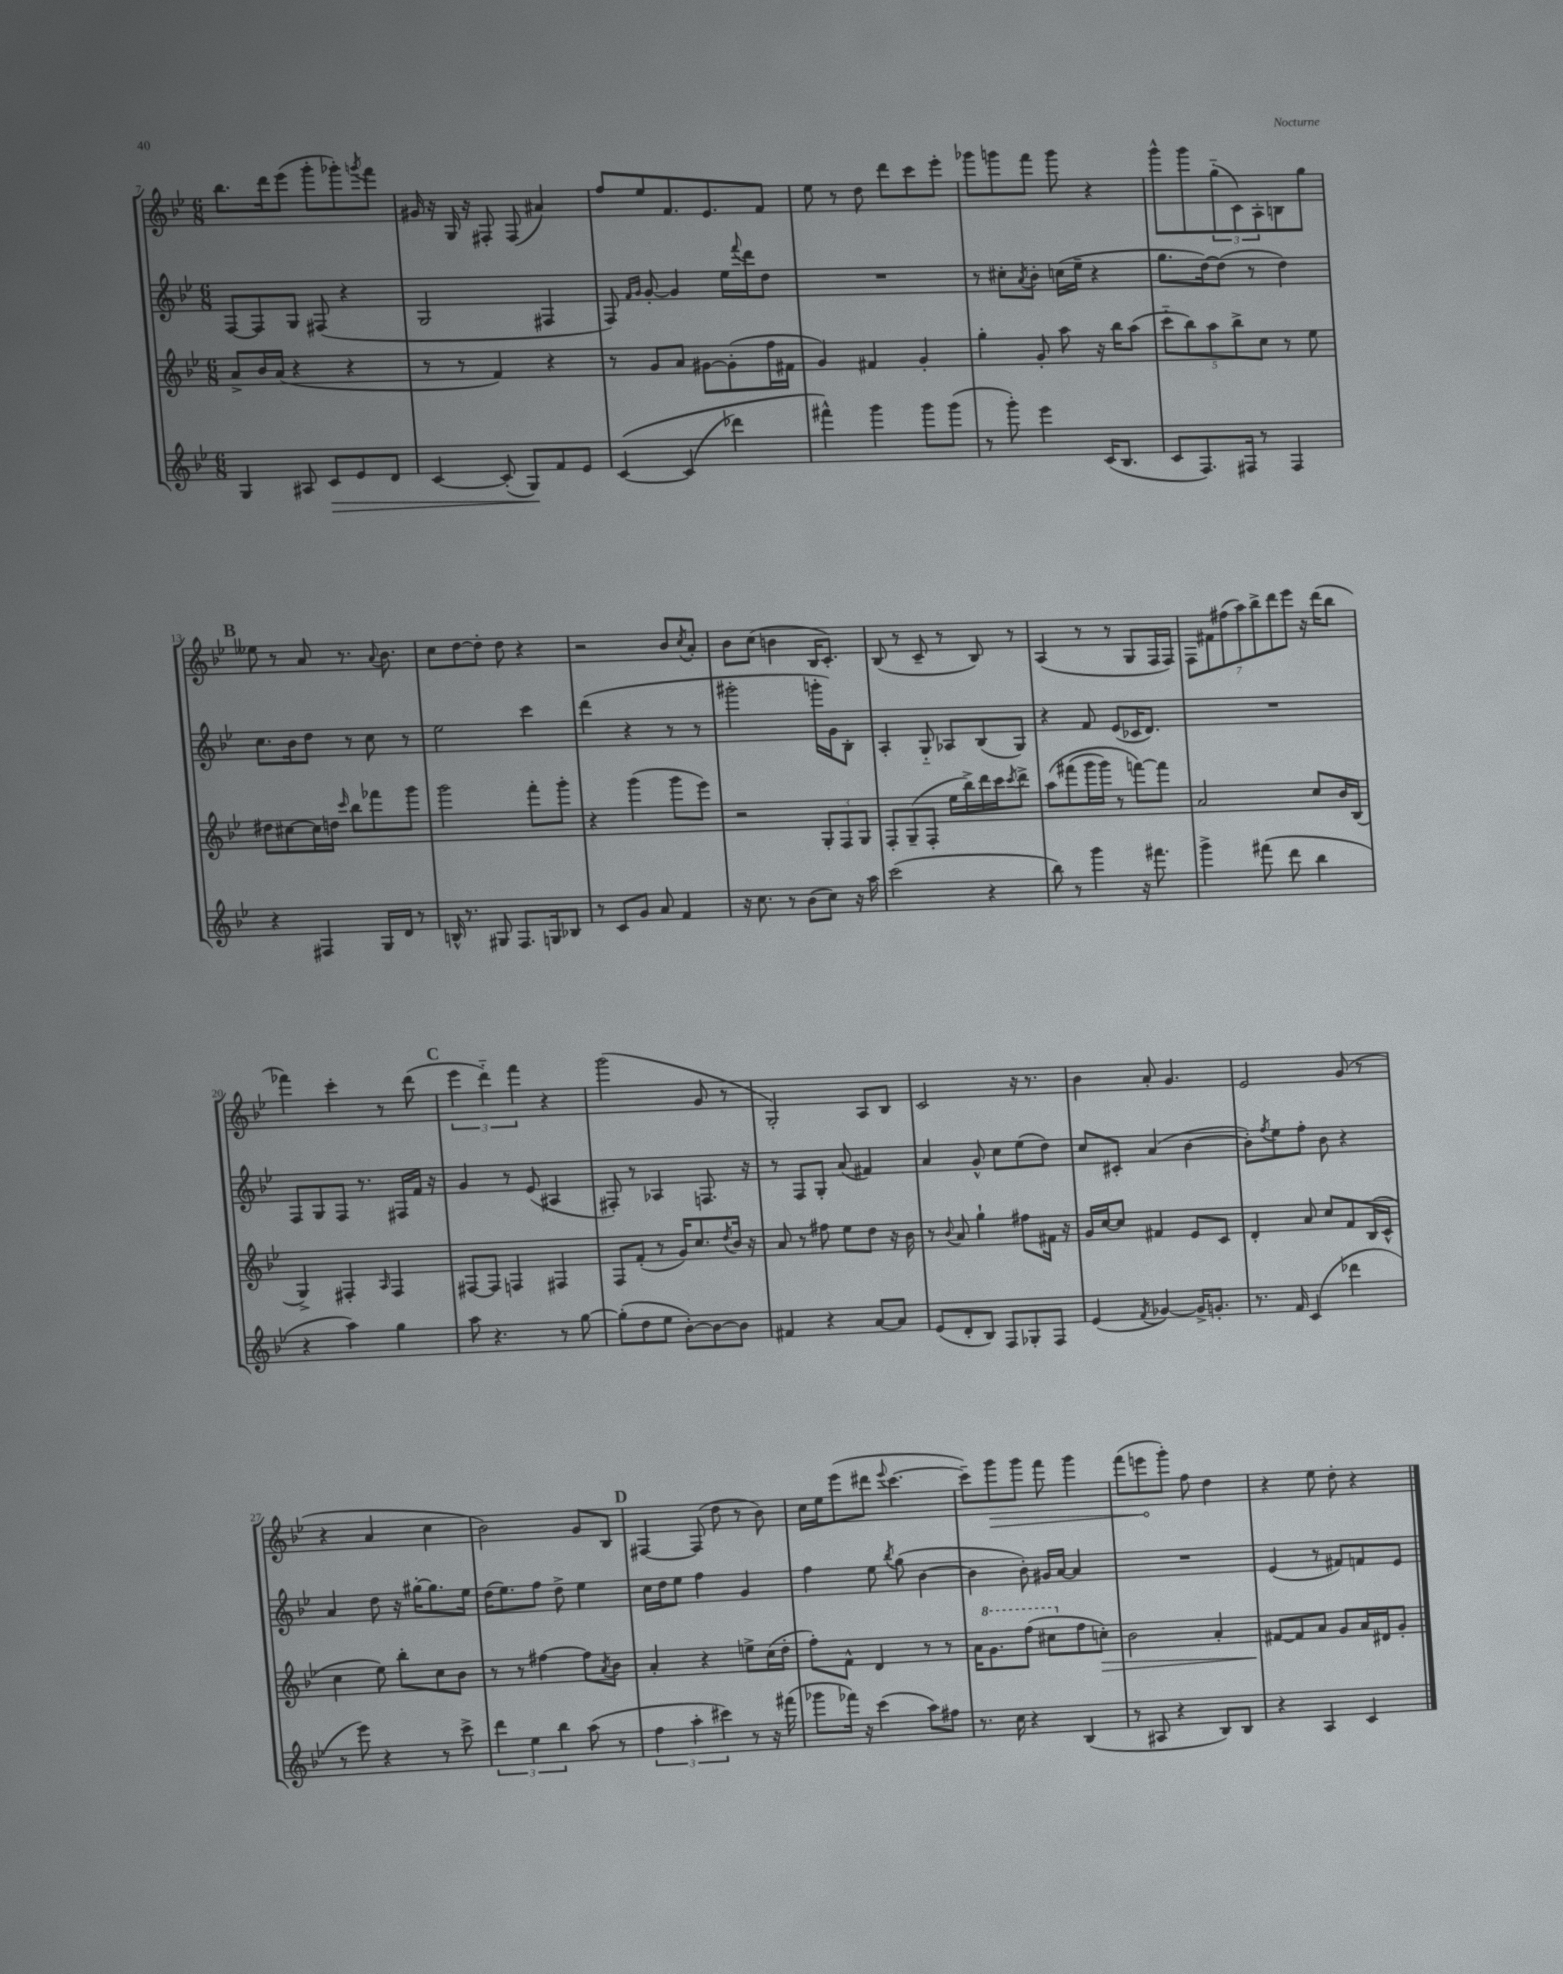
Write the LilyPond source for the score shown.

<<
\new StaffGroup <<
\new Staff = "s0" {
    \clef treble \key bes \major \numericTimeSignature \time 6/8
    bes''8. d'''16 ees'''8( g'''8-. ges'''8-.) \acciaccatura { g'''8 } f'''8 |
    gis'16 r16 g16 r16 fis8-. fis8( ais'4) |
    f''8 ees''8 f'8. ees'8. f'8 |
    ees''8 r8 d''8 d'''8 c'''8 ees'''8-. |
    ges'''8 g'''8 f'''8 g'''8 r4 |
    g'''8-^ g'''8 \tuplet 3/2 { g''8-_( c'8) a8-. } b8 g''8 |
    \mark \markup { \bold "B" } eeses''8 r8 a'8 r8. \appoggiatura { a'8 } bes'8. |
    c''8 d''8~ d''8-. d''8 r4 |
    r2 bes'8 \acciaccatura { c''8 } a'8-. |
    bes'8 c''8( b'4 bes16 c'8.-.) |
    bes8( r8 c'8-- r8 bes8) r8 |
    a4( r8 r8 g8 f16 f16) |
    \tuplet 7/4 { f8 fis'8 fis''8( a''8) bes''8-> d'''8 ees'''8 } r16 d'''16( bes''8 |
    fes'''4) c'''4-. r8 d'''8( |
    \mark \markup { \bold "C" } \tuplet 3/2 { ees'''4 d'''4-_) f'''4 } r4 |
    g'''2( g'8 r8 |
    g2-.) a8 bes8 |
    c'2 r16 r8. |
    bes'4 a'8-. g'4. |
    ees'2 g'8( r8 |
    r4 a'4 c''4 |
    bes'2) g'8 bes8 |
    \mark \markup { \bold "D" } fis4~ fis8( d''8 r8 bes'8) |
    c''16 ees''16 ees'''8( dis'''8 \appoggiatura { ees'''8 } c'''4.~ |
    c'''8--) \once \override Hairpin.circled-tip = ##t g'''8\> g'''8 f'''8 g'''4 |
    f'''8( e'''8\! g'''8-.) f''8 d''4 |
    r4 ees''8 d''8-. r4 \bar "|." |
}
\new Staff = "s1" {
    \clef treble \key bes \major \numericTimeSignature \time 6/8
    f8~ f8 g8 fis8( r4 |
    g2 fis4 |
    f8) \grace { f'16 g'16 } g'8~-. g'4 ees''16 \appoggiatura { f'''8 } d'''16 d''8 |
    R2. |
    r8 cis''8-. \acciaccatura { a'8 } bes'8-. c''16( ees''16-- r4 |
    g''8. d''16~) d''8( r8 d''4) |
    \mark \markup { \bold "B" } c''8. bes'16 d''8 r8 c''8 r8 |
    ees''2 c'''4 |
    d'''4( r4 r8 r8 |
    gis'''2-. g'''16-. g'16) bes8-. |
    a4-. g8-_ aes8 bes8( g8) |
    r4 f'8 ees'8( ces'16 d'8.) |
    R2. |
    f8 g8 f8 r8. fis16 f'16 r16 |
    \mark \markup { \bold "C" } g'4 r8 ees'8( ais4 |
    fis8-.) r8 aes4 f8. r16 |
    r8 f8 g8-. a'8( fis'4) |
    a'4 g'8-^ c''8 ees''8( d''8) |
    c''8 cis'8-. a'4( bes'4~ |
    bes'8-.) \acciaccatura { f''8 } ees''8 f''8-. bes'8 r4 |
    a'4 d''8 r16 gis''16~-. gis''8. ees''16 |
    d''16( ees''8.) f''8 d''8-> ees''4 |
    \mark \markup { \bold "D" } c''16 d''16 ees''8 f''4 g'4 |
    f''4 ees''8 \acciaccatura { bes''8 } g''8( bes'4~ |
    bes'4 bes'8-.) gis'16 a'16~ a'4 |
    R2. |
    ees'4( r8 fis'8) f'8 ees'8 \bar "|." |
}
\new Staff = "s2" {
    \clef treble \key bes \major \numericTimeSignature \time 6/8
    a'8-> bes'16 a'16( r4 r4 |
    r8 r8 f'4) r4 |
    r8 g'8 a'8 gis'8~ gis'8-.( f''16 fis'16 |
    g'4) fis'4 g'4-. |
    g''4-. g'8-. a''8 r16 bes''16 a''8( |
    \tuplet 5/4 { c'''8-_ bes''8) a''8 bes''8-> c''8 } r8 ees''8 |
    \mark \markup { \bold "B" } dis''8 cis''8~ cis''16 d''16 \grace { c'''16 } bes''8 fes'''8 g'''8 |
    g'''2 f'''8-. g'''8-. |
    r4 g'''4( g'''8 ees'''8) |
    r2 \tuplet 3/2 { g8-. f8 g8 } |
    f8-. g8--( f8-. ees''16 bes''16->) d'''16 c'''16 \acciaccatura { c'''8 } d'''8-> |
    a''8\( fis'''8( g'''16 g'''16) r8 f'''8~\) f'''8 |
    a'2 c''8 bes'16 bes16( |
    g4->) fis4-. \grace { a16 } fis4 |
    \mark \markup { \bold "C" } fis8~ fis8 f4 fis4 |
    f8 f'8-.( r8 g'16) c''8. \acciaccatura { d''8 } bes'16 r16 |
    a'8 r8 fis''8 ees''8 d''8 r16 bes'16 |
    r8 \appoggiatura { bes'8 } a'8 g''4-! fis''8 fis'16 r16 |
    g'16 c''16~ c''8 fis'4 ees'8 c'8 |
    d'4-. a'8 c''8 f'8 bes16( c'16-^ |
    c''4 ees''8) bes''8-. c''8 bes'8 |
    r8 r8 fis''4~ fis''8 \acciaccatura { a'8 } bes'8 |
    \mark \markup { \bold "D" } a'4-. r4 e''8-> c''16( d''16-. |
    f''8-.) f'8-^ d'4 r8 r8 |
    a'16 \ottava #1 g''8. f'''8( cis'''8 \ottava #0 f''8 c''!8-.\>) |
    bes'2 a'4-. |
    fis'8~\! fis'8 a'8 g'8 a'16 dis'16 g'8-. \bar "|." |
}
\new Staff = "s3" {
    \clef treble \key bes \major \numericTimeSignature \time 6/8
    g4 ais8 c'8\> ees'8 d'8 |
    c'4~ c'8-.( g8\!) f'8 ees'8 |
    c'4~\( c'4( des'''4) |
    fis'''4-^\) g'''4 g'''8 g'''8( |
    r8 g'''8-.) ees'''4 c'16( bes8. |
    c'8 f8.) fis16 r8 fis4 |
    \mark \markup { \bold "B" } r4 fis4 g16 d'16 r8 |
    b16-^ r8. gis8 f8. g16 bes8 |
    r8 c'8 g'8 a'8 f'4 |
    r16 c''8. r8 bes'8( c''8) r16 a''16 |
    c'''2( r4 |
    bes''8) r8 g'''4 r16 fis'''8. |
    g'''4-> fis'''8( d'''8 bes''4 |
    r4 a''4) g''4 |
    \mark \markup { \bold "C" } a''8 r4. r8 g''8~ |
    g''8-.( d''8 ees''8 bes'8~-.) bes'8~ bes'8 |
    fis'4 r4 a'8~ a'8 |
    ees'8( d'8-. bes8) f8 ges8-. f8 |
    ees'4( \acciaccatura { f'8 } ges'4~) ges'16-> g'8.-. |
    r8. f'16 c'4( des'''4 |
    r8 ees'''8) r4 r8 c'''8-> |
    \tuplet 3/2 { d'''4 ees''4 bes''4 } a''8( r8 |
    \mark \markup { \bold "D" } \tuplet 3/2 { f''4 a''4-. cis'''4) } r8 r16 fis'''16( |
    ges'''8 fes'''16) r16 c'''4( a''8) fis''8 |
    r8. c''16 r4 bes4( |
    r8 ais8 r4 bes8) bes8 |
    r4 a4 c'4 \bar "|." |
}
>>
>>
\layout { \context { \Score currentBarNumber = #7 } }
